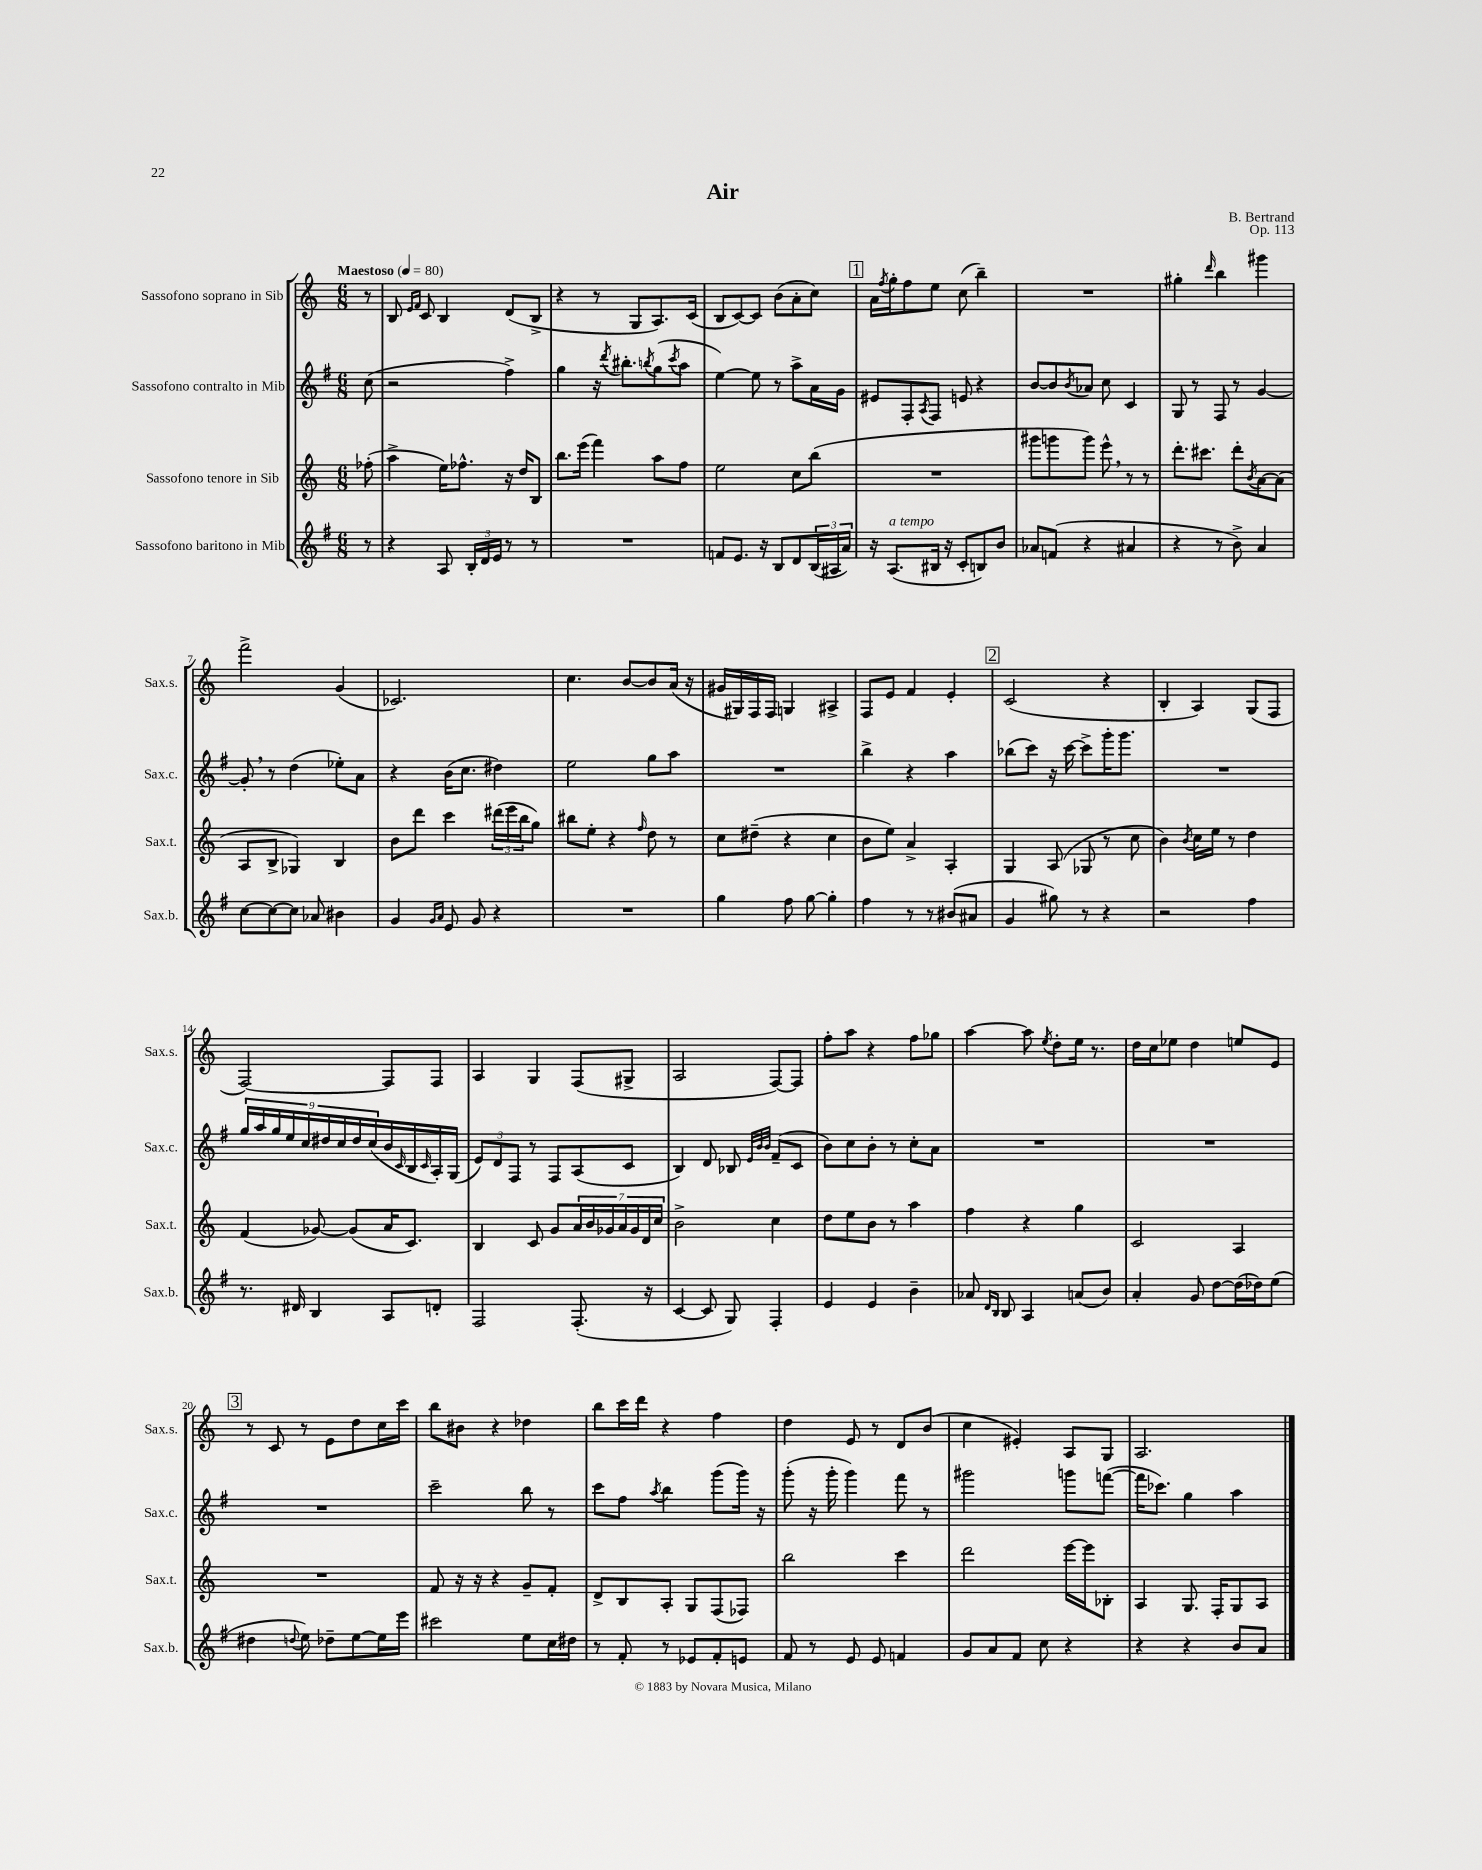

**kern	**kern	**kern	**kern
*staff4	*staff3	*staff2	*staff1
*clefG2	*clefG2	*clefG2	*clefG2
*k[f#]	*k[]	*k[f#]	*k[]
*M6/8	*M6/8	*M6/8	*M6/8
*MM80	*MM80	*MM80	*MM80
8r	(8ff-'	(8cc	8r
=	=	=	=
4r	4aa^	2r	8B
.	.	.	16qqe
.	.	.	16qqf
.	.	.	8c
8A	16ee)	.	4B
.	8.ff-^^	.	.
24B'	.	.	.
24d	.	.	.
24e	.	.	.
8r	16r	4ff#^)	(8d
.	16dd	.	.
8r	8B	.	8B^
=	=	=	=
2.r	8.bb	4gg	4r
.	(16eee	.	.
.	4fff)	16r	8r
.	.	8qddd	.
.	.	8.bb#'	.
.	.	.	8G
.	.	8qbb	.
.	8aa	(8gg	8.A)
.	.	8qccc	.
.	8ff	8aa	.
.	.	.	(16c
=	=	=	=
8f	2ee	[4ee)	8B
8.e	.	.	[8c)
.	.	8ee]	8c]
16r	.	.	.
8B	.	8r	(8b
8d	8cc	8aa^	8a'
(24B	(8bb	16a	8cc)
24A#	.	.	.
.	.	16g	.
24a)	.	.	.
=	=	=	=
16r	2.r	8e#	16a
.	.	.	8qff
(8.A	.	.	16gg'
.	.	8F#'	8ff
.	.	8qA	.
16B#	.	8F#	8ee
16r	.	.	.
8c'	.	8e	(8cc
8B)	.	4r	4bb~)
8b	.	.	.
=	=	=	=
8a-	8ggg#	[8b	2.r
(8f	8ggg	8b]	.
.	.	8qb	.
4r	8ggg)	8a-	.
.	8eee^^	8cc	.
4a#	8r	4c	.
.	8r	.	.
=	=	=	=
4r	8.ddd'	8G	4gg#'
.	.	8r	.
.	8.ccc#	.	.
.	.	.	16qqddd
8r	.	8F#	4bb
8b^)	8ddd'	8r	.
.	8qb	.	.
4a	[8a	[4g	4ggg#
.	(8a]	.	.
=	=	=	=
[8cc	8A	8g']	2fff^
8cc_	8B^	8r	.
8cc]	4G-)	(4dd	.
8a-	.	.	.
4b#	4B	8ee-')	(4g
.	.	8a	.
=	=	=	=
4g	8b	4r	2.c-)
.	8ddd	.	.
16qqg	.	.	.
16qqa	.	.	.
8e	4ccc	(16b	.
.	.	8.cc	.
8g	.	.	.
4r	(24ddd#	4dd#)	.
.	24eee	.	.
.	24bb	.	.
.	8gg)	.	.
=	=	=	=
2.r	8bb#	2ee	4.cc
.	8ee'	.	.
.	4r	.	.
.	.	.	[8b
.	16qqff	.	.
.	8dd	8gg	8b]
.	8r	8aa	(16a
.	.	.	16r
=	=	=	=
4gg	8cc	2.r	16g#
.	.	.	16G#)
.	(8dd#~	.	16F
.	.	.	16F
8ff#	4r	.	4G
[8gg	.	.	.
4gg']	4cc	.	4A#^
=	=	=	=
4ff#	8b	4bb^	8F
.	8ee)	.	8e
8r	4a^	4r	4f
8r	.	.	.
(8b#	4A'	4aa	4e'
8a#	.	.	.
=	=	=	=
4g	4G	(8bb-	(2c
.	.	8ccc)	.
8gg#)	(8A	16r	.
.	.	[16ccc	.
8r	8G-	8ccc^]	.
4r	8r	16ggg'	4r
.	.	8.ggg	.
.	8cc	.	.
=	=	=	=
2r	4b)	2.r	4B'
.	8qb	.	.
.	16cc	.	4A)
.	16ee	.	.
.	8r	.	.
4ff#	4dd	.	(8G
.	.	.	8F
=	=	=	=
8.r	(4f	18gg	[2F)
.	.	18aa	.
.	.	18gg	.
.	.	18ee	.
16d#	.	.	.
.	.	18cc	.
4B	[8g-)	.	.
.	.	18dd#	.
.	.	18cc	.
.	(8g-]	.	.
.	.	18dd#	.
.	.	(18cc	.
8A	16a	16b	8F]
.	.	16qqc	.
.	8.c)	16B	.
.	.	16qqc	.
8d'	.	16A')	8F
.	.	(16G	.
=	=	=	=
2F#	4B	12e)	4A
.	.	12d	.
.	.	12F#	.
.	8c	8r	4G
.	8g	8F#	.
(8.F#'	28a	(8A	(8F
.	28b	.	.
.	28g-	.	.
.	28a	.	.
.	.	8c	8G#^
.	28g-	.	.
.	28d	.	.
16r	.	.	.
.	28cc	.	.
=	=	=	=
[4c	2b^	4B)	2A
8c]	.	8d	.
8G)	.	8B-	.
.	.	32qqe	.
.	.	32qqb	.
.	.	32qqb	.
4F#'	4cc	(8f#~	[8F)
.	.	8c	8F]
=	=	=	=
4e	8dd	8b)	8ff'
.	8ee	8cc	8aa
4e	8b	8b'	4r
.	8r	8r	.
4b~	4aa	8cc'	8ff
.	.	8a	8gg-
=	=	=	=
8a-	4ff	2.r	[4aa
16qqd	.	.	.
16qqB	.	.	.
8B	.	.	.
4A	4r	.	8aa]
.	.	.	8qee
.	.	.	8dd'
(8a	4gg	.	16ee
.	.	.	8.r
8b)	.	.	.
=	=	=	=
4a'	2c	2.r	16dd
.	.	.	16cc
.	.	.	8ee-
8g	.	.	4dd
[8dd	.	.	.
(16dd]	4A	.	8ee
16dd-)	.	.	.
(8ee	.	.	8e
=	=	=	=
4dd#	2.r	2.r	8r
.	.	.	8c
8qqdd	.	.	.
8ee)	.	.	8r
8dd-~	.	.	8e
[8ee	.	.	8dd
16ee]	.	.	16cc
16eee	.	.	16ccc
=	=	=	=
2ccc#	8f	2ccc~	8bb
.	16r	.	8b#
.	16r	.	.
.	4r	.	4r
8ee	8g~	8bb	4dd-
16cc	8f'	8r	.
16dd#	.	.	.
=	=	=	=
8r	8d^	8ccc	8bb
8f#'	8B	8ff#	16ccc
.	.	.	16ddd
.	.	8qaa	.
8r	8A'	4bb	4r
8e-	8G	.	.
8f#'	(8F	(8ggg	4ff
8e	8F-)	16ggg)	.
.	.	16r	.
=	=	=	=
8f#	2bb	(8ggg'	4dd
8r	.	16r	.
.	.	16ggg'	.
8e	.	4ggg)	8e
8e	.	.	8r
4f	4ccc	8fff#	8d
.	.	8r	(8b
=	=	=	=
8g	2ddd	2ggg#	4cc
8a	.	.	.
8f#	.	.	4e#')
8cc	.	.	.
4r	[16eee	8ggg	8A
.	16eee]	.	.
.	8B-'	([8fff	8G
=	=	=	=
4r	4A	16fff]	2.A
.	.	8.ccc-)	.
4r	8.G	4gg	.
.	16F'	.	.
8b	8G	4aa	.
8a	8A	.	.
==	==	==	==
*-	*-	*-	*-
